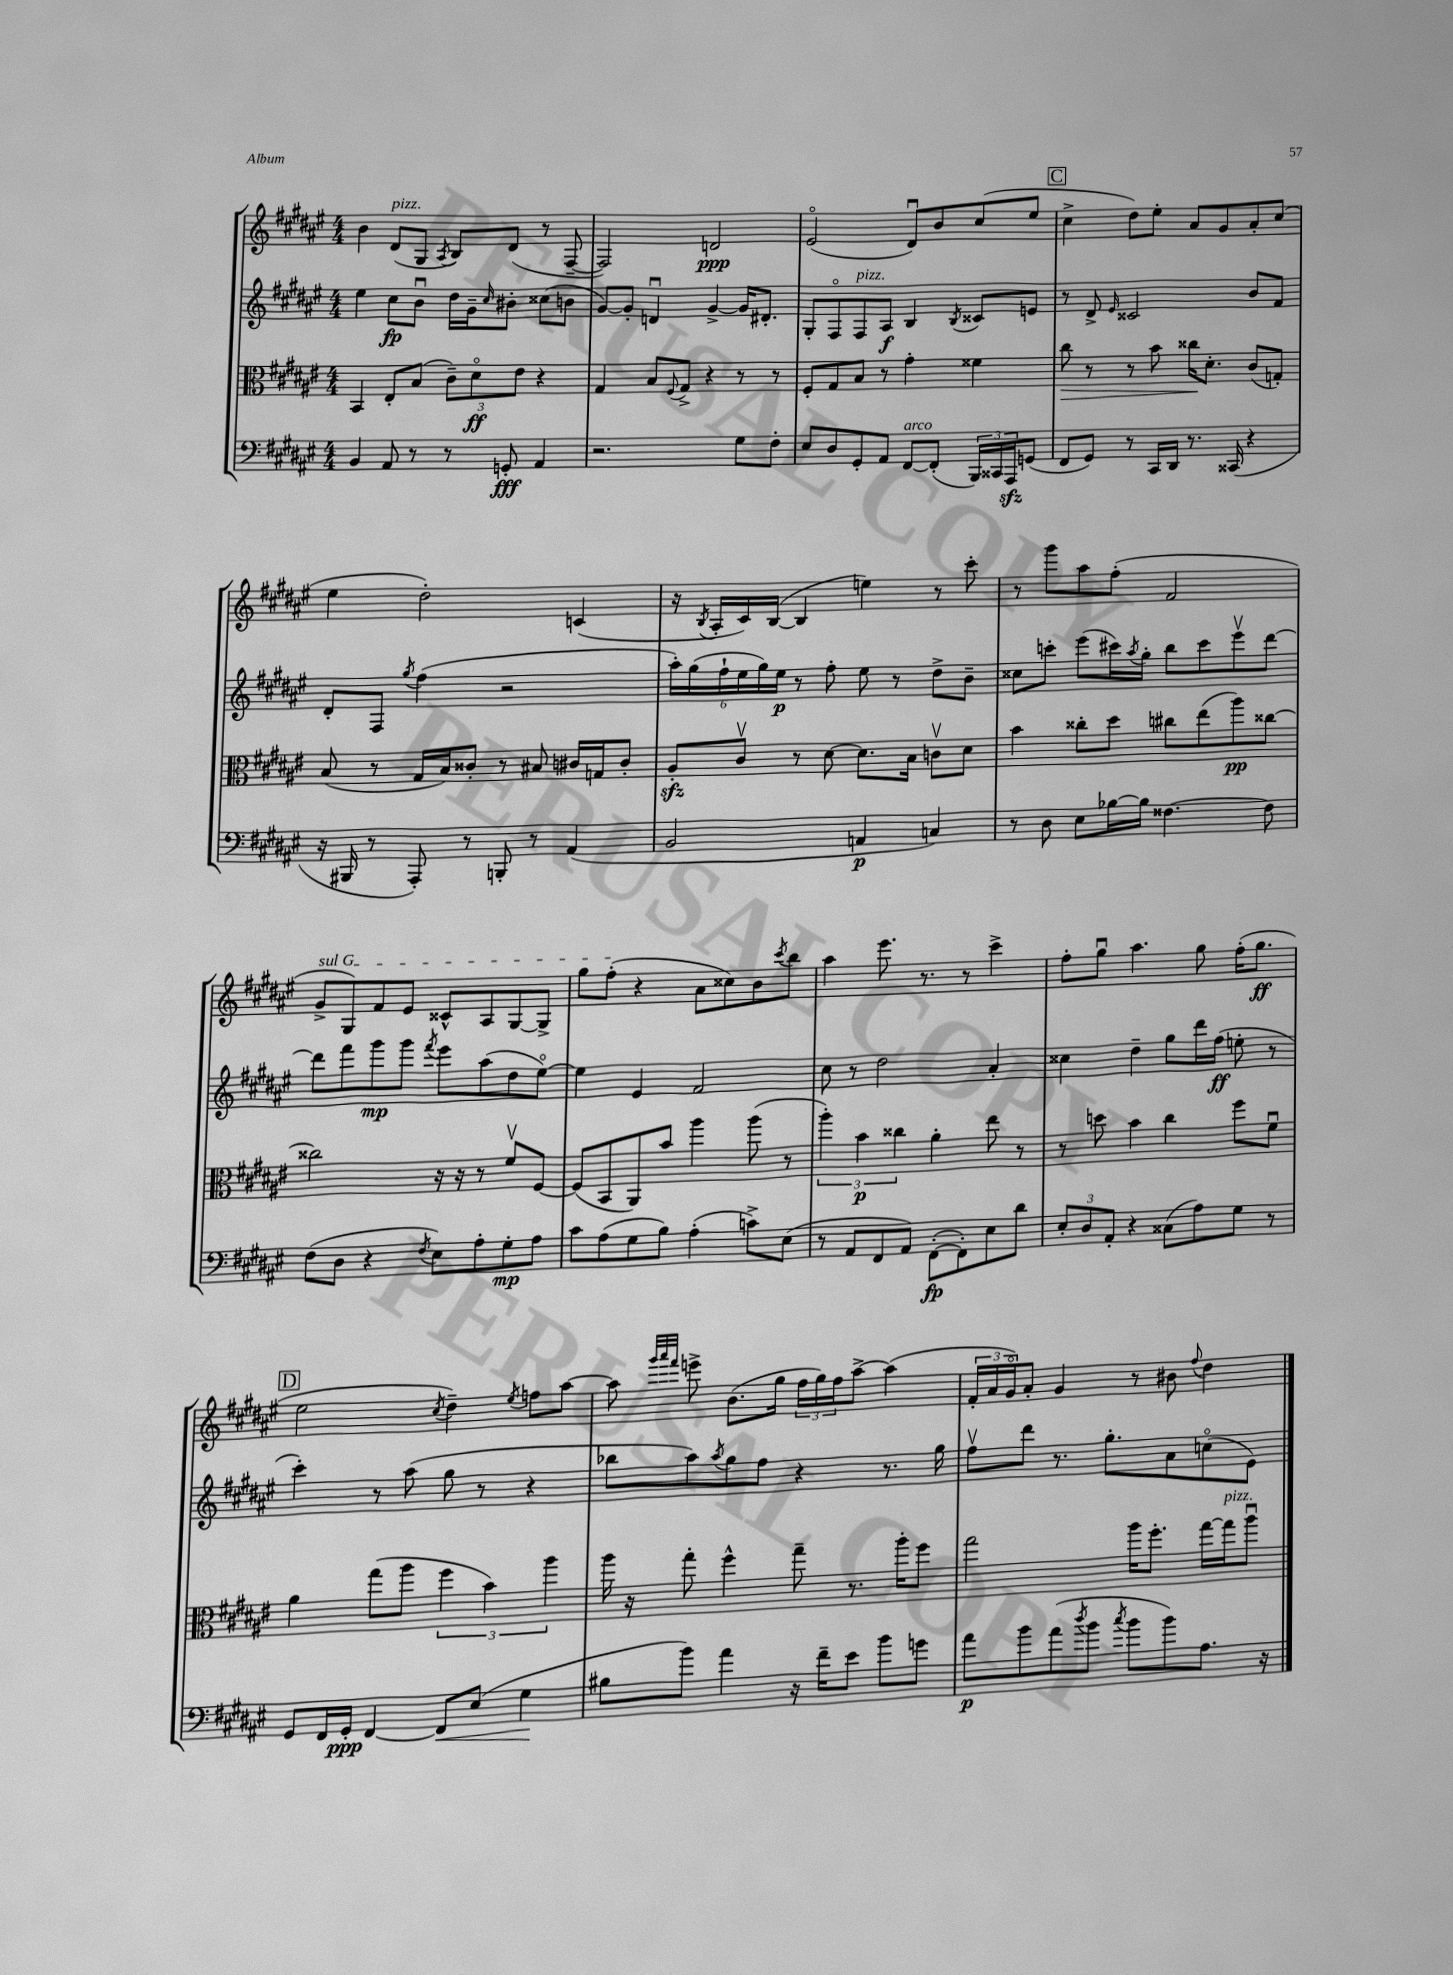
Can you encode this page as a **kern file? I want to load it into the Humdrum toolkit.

**kern	**kern	**kern	**kern
*staff4	*staff3	*staff2	*staff1
*clefF4	*clefC3	*clefG2	*clefG2
*k[f#c#g#d#a#e#]	*k[f#c#g#d#a#e#]	*k[f#c#g#d#a#e#]	*k[f#c#g#d#a#e#]
*M4/4	*M4/4	*M4/4	*M4/4
4BB	4BB	4ee#	4b
8AA#	8E#'	8cc#	(8d#
8r	(8B	8bu	8G#
.	.	.	8qA#
8r	12c#~)	16dd#	8B)
.	.	16g#~	.
.	12d#o	.	.
.	.	16qqcc#	.
8GG'	.	8b#'	(8d#
.	12e#	.	.
4AA#	4r	(8cc##	8r
.	.	8b	[8F#~
=	=	=	=
2.r	4G#	[8g#)	2F#])
.	.	8g#']	.
.	8B	4du	.
.	8qqF#	.	.
.	8G#^	.	.
.	4r	[4g#^	2d
8G#	8r	16g#]	.
.	.	8.d#'	.
8F#'	8r	.	.
=	=	=	=
8E#	8F#'	8G#'	(2e#o
8D#	8G#	8F#o	.
8GG#'	8B	8F#	.
8AA#	8r	8A#	.
[8FF#	4g#'	4B	8d#u)
(8FF#']	.	.	8b
.	.	8qB	.
24BBB)	4f##	8c##	(8cc#
24CC##	.	.	.
24AAA#	.	.	.
(8GG	.	8e	8ee#
=	=	=	=
8FF#	8cc#	8r	4cc#^
8GG#)	8r	8d#^	.
.	.	16qqe#	.
8r	8r	2c##	8dd#)
16CC#	8b	.	8ee#'
16DD#	.	.	.
8.r	16cc##	.	8a#
.	8.d#'	.	.
.	.	.	8g#
(16CC##	.	.	.
4r	(8c#	8b	8a#'
.	8G')	8f#	(8cc#
=	=	=	=
16r	(8B	8d#'	4ee#
16BBB#	.	.	.
8r	8r	8F#	.
.	.	8qgg#	.
8AAA#')	16G#	(4ff#	2dd#')
.	16B)	.	.
8r	8c##'	.	.
8BBB'	8r	2r	.
8r	8B#	.	.
(4AA#	16c#	.	(4c
.	16G	.	.
.	8c#'	.	.
=	=	=	=
2BB	8A#'	24aa#')	16r
.	.	(24gg#	.
.	.	.	8qB
.	.	.	16A#'
.	.	24ff#`	.
.	8c#v	24ee#	16c#)
.	.	24gg#)	.
.	.	.	([16B
.	.	24ee#	.
.	8r	8r	4B]
.	[8d#	8ff#'	.
4AA	8.d#]	8ee#	4ee)
.	.	8r	.
.	16B	.	.
4C)	8cv	8dd#^	8r
.	8d#	8b~	8ccc#'
=	=	=	=
8r	4b	8cc##	8r
8D#	.	8ccc'	8ggg#
8E#	8cc##'	(8eee#	8aa#
[16B-	8dd#	16ccc#)	(8ff#'
.	.	8qaa#	.
16B-]	.	16gg#'	.
[4.F##	8cc#	8bb	2f#
.	(8ee#	8ccc#	.
.	8aa#)	8eee#v	.
8F##]	[8cc##	[8ddd#	.
=	=	=	=
(8F#	2cc##]	8ddd#]	8g#^
8D#	.	8fff#	8G#)
4r	.	8ggg#	8f#
.	.	8ggg#	8e#
8qF#	.	8qfff#	.
8E#)	16r	8eee#	8c##^^
.	16r	.	.
8A#'	8r	(8aa#	8A#
8G#'	8f#v	8dd#	[8G#
8A#	[8F#	[8ee#o)	8G#^]
=	=	=	=
8c#	(8F#]	4ee#]	8gg#
(8A#	8BB	.	(8ff#'
8G#	8AA#)	4e#	4r
8B)	8b	.	.
(4A#'	4aa#	2f#	8a#
.	.	.	8cc##)
8c^)	(8aa#	.	8b
.	.	.	8qccc#
(8E#	8r	.	8bb
=	=	=	=
8r	6aa#')	8cc#	4aa#
8AA#	.	8r	.
.	6b	.	.
8FF#	.	2dd#	8.eee#
.	6cc##	.	.
8AA#)	.	.	.
.	.	.	8.r
([8FF#'	4a#'	.	.
8FF#'])	.	.	8r
8E#	8ee#	4a#'	4ccc#^
8d#	8r	.	.
=	=	=	=
12E#'	8r	4cc##	8ff#'
12D#	.	.	.
.	8dd	.	8gg#u
12AA#'	.	.	.
4r	4b	4dd#~	4.aa#
(8C##	4cc#	8gg#	.
8A#)	.	16ddd#	8gg#
.	.	(16ff#	.
8G#	8ff#	8ee'	(16ff#'
.	.	.	8.gg#
8r	8f#u	8r	.
=	=	=	=
8GG#	4a#	4ccc#')	2ee#
16FF#	.	.	.
16GG#'	.	.	.
[4FF#	(8gg#	8r	.
.	8aa#	(8aa#	.
.	.	.	8qcc#
8FF#]	6ff#	8gg#	4dd#~)
(8E#	.	8r	.
.	6b)	.	.
.	.	.	8qee#
4G#	.	4r	8ff
.	6aa#	.	.
.	.	.	[8aa#
=	=	=	=
8B#	16aa#	8bb-	8aa#]
.	16r	.	.
.	.	.	32qqggg#
.	.	.	32qqaaa#
.	.	.	32qqfff#
8b)	8gg#'	8aa#)	8eee^
.	.	8qaa#	.
4a#	4ff#^^	8gg#	(8.b
.	.	8ff#	.
.	.	.	16gg#
16r	8gg#~	4r	24ff#
.	.	.	24gg#)
16f#~	.	.	.
.	.	.	24ff#
8e#	8.r	.	[8aa#^
8b	.	8.r	(4aa#]
.	16aa#'	.	.
8g	8ff#	.	.
.	.	16gg#	.
=	=	=	=
8a#	2gg#	8ff#v	24f#'
.	.	.	24a#
.	.	.	24g#o)
8b	.	8ddd#	8a#'
(8a#	.	8.r	4g#
8qdd#	.	.	.
8b	.	.	.
.	.	8.gg#'	.
8qcc#	.	.	.
8b	16aa#	.	8r
.	8.ff#'	.	.
8b)	.	8a#	8b#
.	.	.	8qqff#
8.A#	[16gg#	(8cco	4dd#
.	16gg#]	.	.
.	8aa#u	8e#)	.
16r	.	.	.
==	==	==	==
*-	*-	*-	*-
